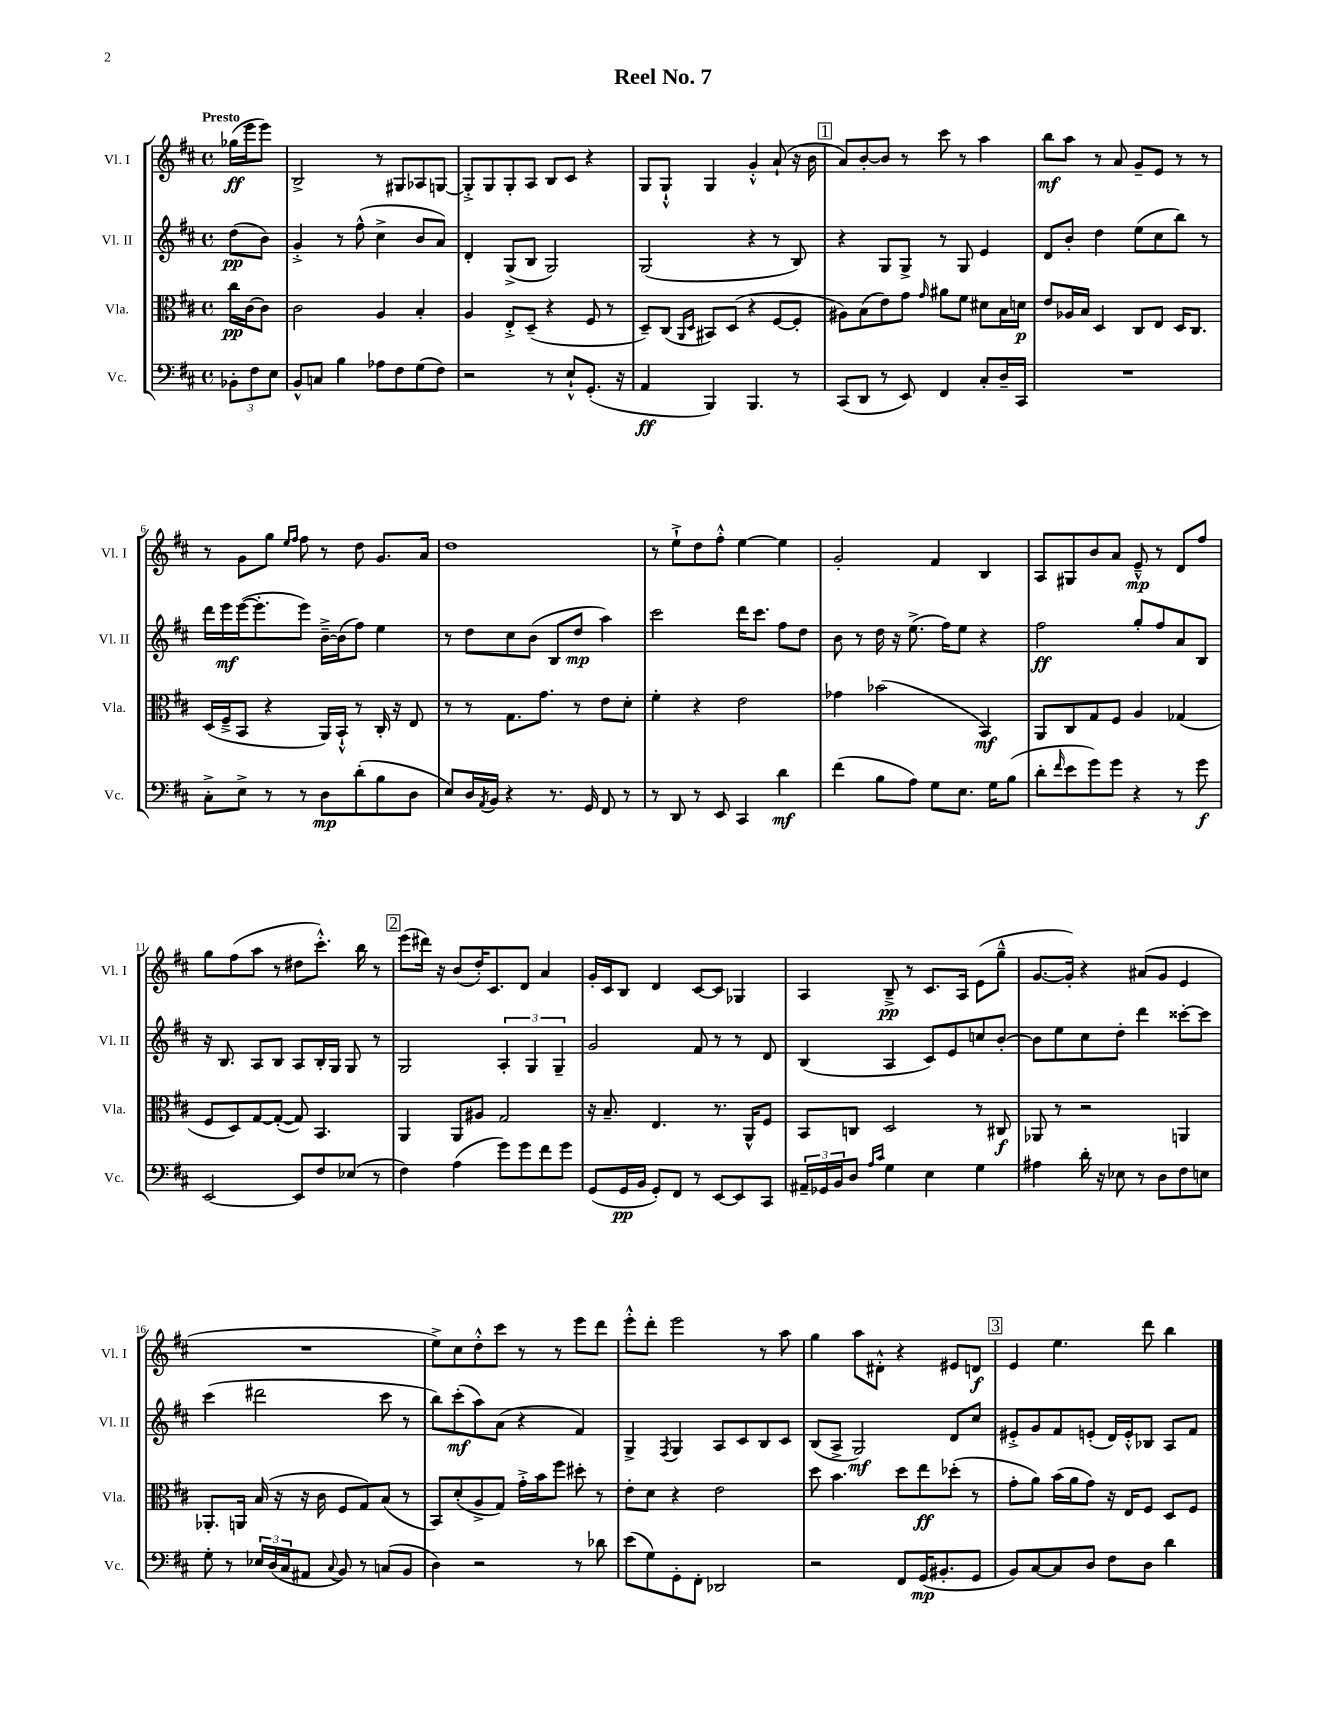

**kern	**kern	**kern	**kern
*staff4	*staff3	*staff2	*staff1
*clefF4	*clefC3	*clefG2	*clefG2
*k[f#c#]	*k[f#c#]	*k[f#c#]	*k[f#c#]
*M4/4	*M4/4	*M4/4	*M4/4
*met(c)	*met(c)	*met(c)	*met(c)
12BB-'\L	16cc#\LL	(8dd\L	(16gg-\LL
.	[16c#\J	.	16eee\J
12F#\	.	.	.
.	8c#\]J	8b\J)	8eee\J)
12E\J	.	.	.
=	=	=	=
8BB^^/L	2c#\	4g'^/	2B^/
8C/J	.	.	.
4B\	.	8r	.
.	.	(8ff#^^\	.
8A-\L	4A/	4cc#^\	8r
8F#\	.	.	8G#/L
(8G\	4B'/	8b/L	8A-/
8F#\J)	.	8a/J)	[8G/J
=	=	=	=
2r	4A/	4d'/	8G'^/]L
.	.	.	8G/
.	8E'^/L	(8G^/L	8G'/
.	(8D~/J	8B/J	8A/J
8r	4r	2G/)	8B/L
8E`^^/L	.	.	8c#/J
(8.GG'/J	8F#/	.	4r
.	8r	.	.
16r	.	.	.
=	=	=	=
4AA/	8D~/L)	(2G/	8G/L
.	(8C#/J	.	8G`^^/J
.	16qqAA/LL	.	.
.	16qqD/JJ	.	.
4BBB/)	8BB#/L)	.	4G/
.	(8D/J	.	.
4.BBB/	4r	4r	4g'^^/
.	[8F#/L	8r	(8a`/
8r	8F#'/]J	8B/)	16r
.	.	.	16b\
=	=	=	=
(8CC#/L	8A#\L)	4r	8a/L)
8DD/J	(8B\	.	[8b'/
8r	8e\)	8G/L	8b/]J
8EE/)	8g\J	8G^/J	8r
.	16qqg/	.	.
4FF#/	8a#\L	8r	8ccc#\
.	8f#\J	8G/	8r
8C#'/L	8d#\L	4e/	4aa\
16D~/L	16B\L	.	.
16CC#/JJ	16d\JJ	.	.
=	=	=	=
1r	8e/L	8d/L	8bb\L
.	16A-/L	8b'/J	8aa\J
.	16B/JJ	.	.
.	4D/	4dd\	8r
.	.	.	8a/
.	8C#/L	(8ee\L	8g~/L
.	8E/J	8cc#\	8e/J
.	16D/LK	8bb\J)	8r
.	8.C#/J	.	.
.	.	8r	8r
=	=	=	=
8C#'^\L	(16D/LL	16ddd\LL	8r
.	16F#~^/J	16eee\	.
8E^\J	8BB/J	([16eee\J	8g\L
.	.	8.eee'\]	.
8r	4r	.	8gg\J
.	.	.	16qqee/LL
.	.	.	16qqff#/JJ
8r	.	8eee\J)	8ff#\
8D\L	16AA/LL)	[16b~^\LL	8r
.	16BB`^^/JJ	(16b\]J	.
(8d'\	8r	8ff#\J)	8dd\
8B\	16C#'/	4ee\	8.g/L
.	16r	.	.
8D\J	8E/	.	.
.	.	.	16a/Jk
=	=	=	=
8E/L)	8r	8r	1dd
16D/L	8r	8dd\L	.
8qAA/	.	.	.
16BB/JJ	.	.	.
4r	8.G\L	8cc#\	.
.	.	(8b\J	.
.	8.g\J	.	.
8.r	.	8B/L	.
.	8r	8dd/J	.
16GG/	.	.	.
8FF#/	8e\L	4aa\)	.
8r	8d'\J	.	.
=	=	=	=
8r	4f#'\	2ccc#\	8r
8DD/	.	.	8ee`^\L
8r	4r	.	8dd\
8EE/	.	.	8ff#'^^\J
4CC#/	2e\	16ddd\LK	[4ee\
.	.	8.ccc#\J	.
4d\	.	8ff#\L	4ee\]
.	.	8dd\J	.
=	=	=	=
(4f#\	4g-\	8b\	2g'/
.	.	8r	.
8B\L	(2b-\	16dd\	.
.	.	16r	.
8A\J)	.	(8.ee^\	.
8G\L	.	.	4f#/
.	.	16ff#\LK)	.
8.E\J	.	8ee\J	.
.	4BB/)	4r	4B/
16G\LK	.	.	.
(8B\J	.	.	.
=	=	=	=
8d'\L	8AA/L	2ff#\	8A/L
16qqf#/	.	.	.
8e\	8C#/	.	8G#/
8g\)	8G/	.	8b/
8g\J	8F#/J	.	8a/J
4r	4A/	8gg'/L	8e~^^/
.	.	8ff#/	8r
8r	(4G-/	8a/	8d/L
8g\	.	8B/J	8ff#/J
=	=	=	=
[2EE/	8F#/L	16r	8gg\L
.	.	8.B/	.
.	8D/)	.	(8ff#\
.	[8G/	8A/L	8aa\J
.	(8G'/_J	8B/J	8r
8EE/]L	8G/])	8A/L	8dd#\L
8F#/	4.BB/	16B'/L	8.ccc#'^^\J)
.	.	16G/JJ	.
(8E-/J	.	8G/	.
.	.	.	16bb\
8r	.	8r	8r
=	=	=	=
4F#\)	4AA/	2G/	(8eee\L
.	.	.	16ddd#\Jk)
.	.	.	16r
(4A\	8AA/L	.	(8b/L
.	8A#/J	.	16dd'/K)
.	.	.	8.c#/
8g\L)	2G/	6A'/	.
8g\	.	.	8d/J
.	.	6G/	.
8f#\	.	.	4a/
.	.	6G~/	.
8g\J	.	.	.
=	=	=	=
(8GG/L	16r	2g/	16g'/LL
.	8.B~/	.	16c#/J
16GG/L	.	.	8B/J
16BB/JJ	.	.	.
8GG'/L)	4.E/	.	4d/
8FF#/J	.	.	.
8r	.	8f#/	[8c#/L
[8EE/L	8.r	8r	8c#/]J
8EE/]	.	8r	4G-/
.	16AA^^/LK	.	.
8CC#/J	8F#/J	8d/	.
=	=	=	=
24AA#~/LL	8BB/L	(4B/	4A/
24GG-/	.	.	.
24BB/J	.	.	.
8D/J	8C/J	.	.
16qqA/LL	.	.	.
16qqc#/JJ	.	.	.
4G\	2D/	4A/	8B~^/
.	.	.	8r
4E\	.	8c#/L)	8.c#/L
.	.	8e/	.
.	.	.	16A/Jk
4G\	8r	8cc/	(8e\L
.	8C#/	[8b'/J	8gg~^^\J
=	=	=	=
4A#\	8AA-/	8b\]L	[8.g/L
.	8r	8ee\	.
.	.	.	16g'/]Jk)
16d'\	2r	8cc#\	4r
16r	.	.	.
8E-\	.	8dd'\J	.
8r	.	4ddd\	(8a#/L
8D\L	.	.	8g/J
8F#\	4AA/	[8ccc##'\L	4e/
8E\J	.	8ccc##\]J	.
=	=	=	=
8G'\	8.AA-'/L	(4ccc#\	1r
8r	.	.	.
.	16AA/Jk	.	.
24E-/LL	(16B/	2ddd#\	.
(24D/	.	.	.
.	16r	.	.
24C#/J	.	.	.
8AA#/J	16r	.	.
.	16c#\	.	.
8qqC#/	.	.	.
8BB/)	8F#/L	.	.
8r	8G/)	.	.
(8C/L	(8B/J	8ccc#\	.
8BB/J	8r	8r	.
=	=	=	=
4D\)	8BB/L)	8bb\L)	8ee^\L)
.	(8d'/	(8ccc#'\	8cc#\
2r	8A^/	8aa\)	8dd'^^\
.	8G/J)	(8a\J	8ccc#\J
.	16g'^\LL	4r	8r
.	16b\J	.	.
.	8ff#\J	.	8r
8r	8dd#'\	4f#/)	8eee\L
8d-\	8r	.	8ddd\J
=	=	=	=
(8e\L	8e'\L	4G^/	8eee'^^\L
8G\)	8d\J	.	8ddd'\J
.	.	8qF#/	.
8GG'\	4r	4G/	2eee\
8FF#'\J	.	.	.
2DD-/	2e\	8A/L	.
.	.	8c#/	.
.	.	8B/	8r
.	.	8c#/J	8aa\
=	=	=	=
2r	8dd\	(8B/L	4gg\
.	4.b\	8A^/J	.
.	.	2G/)	8aa\L
.	.	.	8d#'^^\J
8FF#/L	8dd\L	.	4r
(16GG/K	8ee\	.	.
8.BB#'/	.	.	.
.	(8dd-'\J	8d/L	8e#/L
8GG/J	8r	8cc#/J	8d/J
=	=	=	=
8BB/L)	8g'\L	8e#'^/L	4e/
[8C#/	8a\J)	8g/	.
8C#/]	(16b\LL	8f#/	4.ee\
.	16a\J	.	.
8D/J	8g\J)	(8e'/J	.
8F#\L	16r	16d/LL)	.
.	16E/LK	16e'^^/J	.
8D\J	8F#/J	8B-/J	8ddd\
4d\	8D/L	8A/L	4bb\
.	8F#/J	8f#/J	.
==	==	==	==
*-	*-	*-	*-
